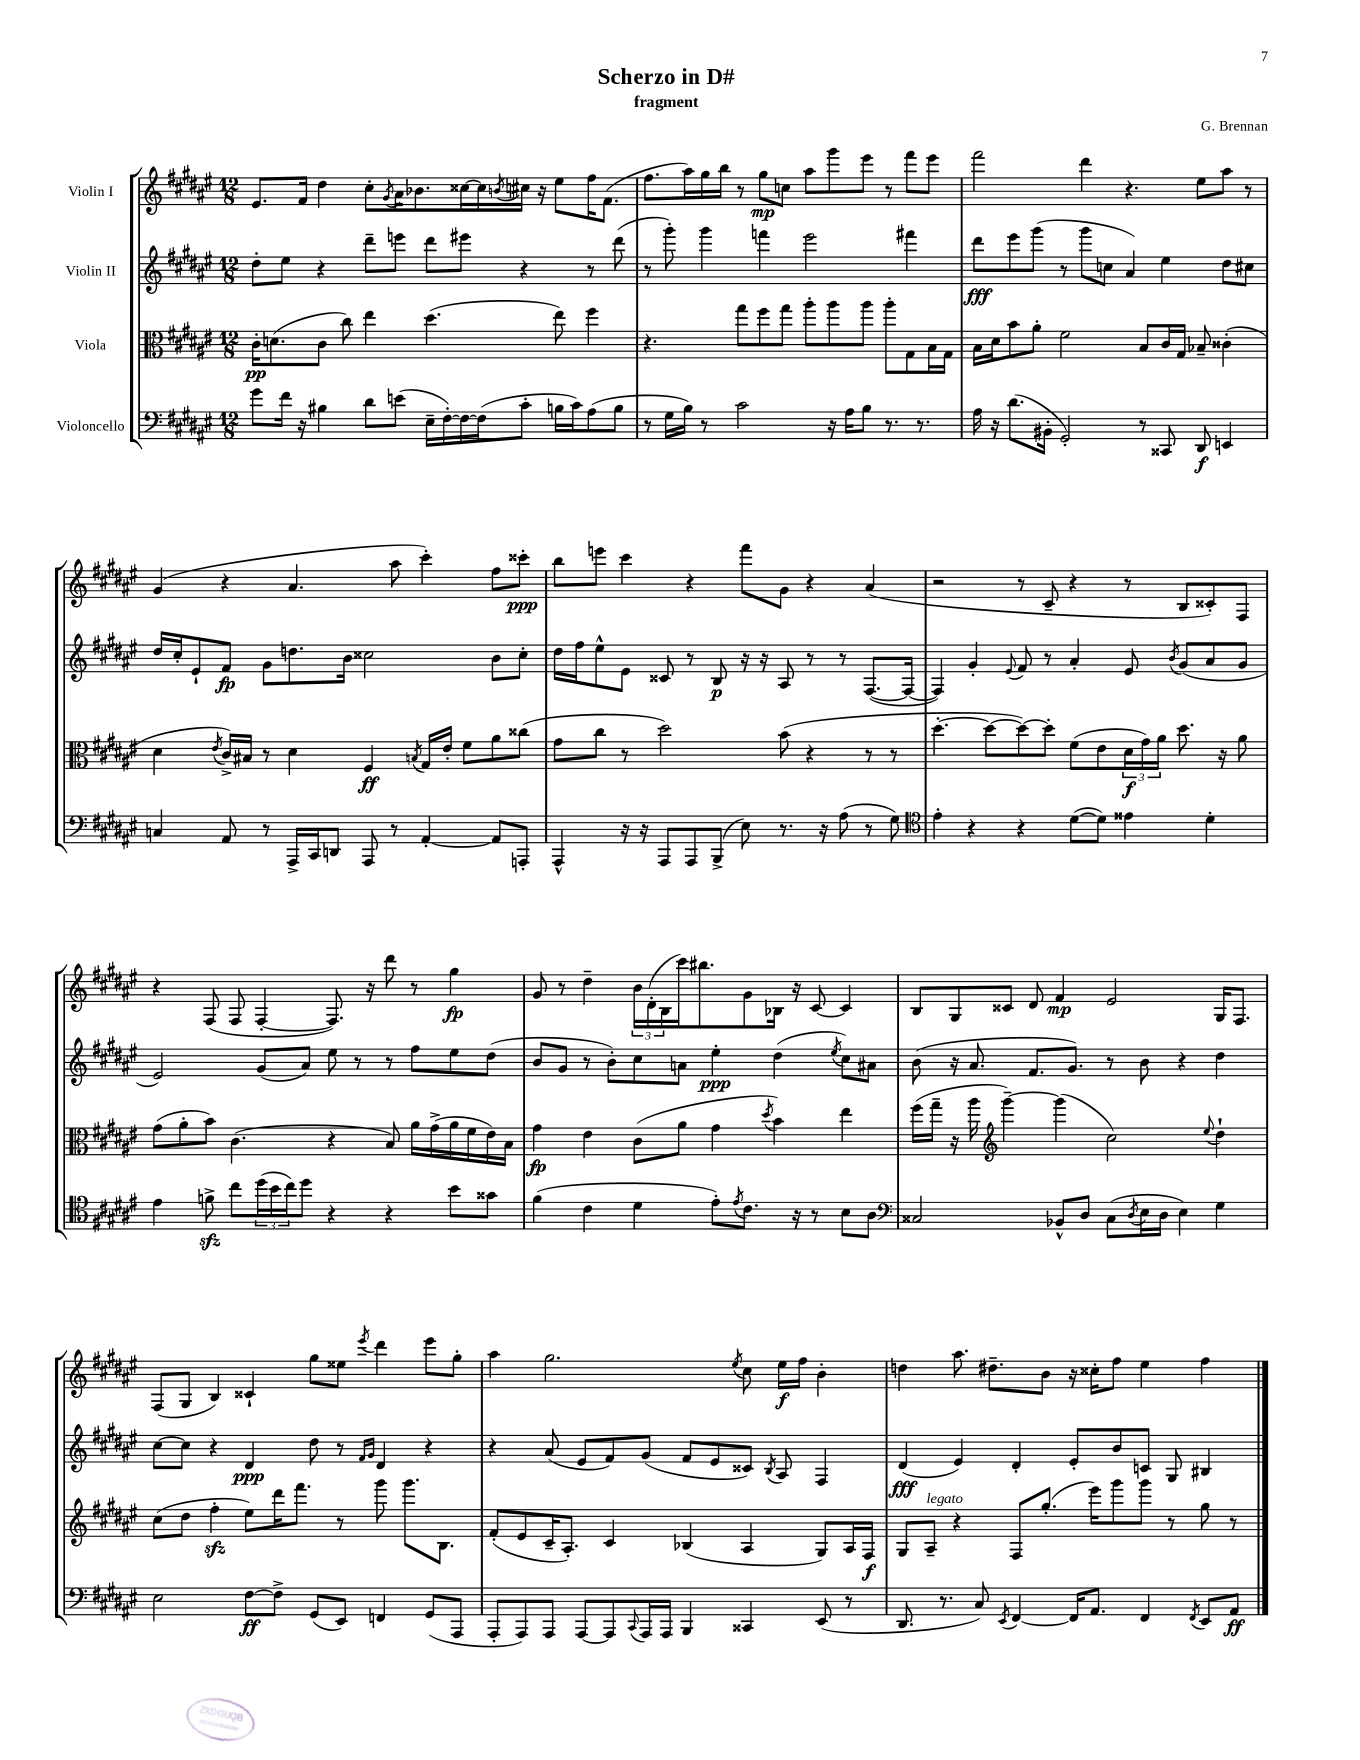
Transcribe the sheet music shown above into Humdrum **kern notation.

**kern	**kern	**kern	**kern
*staff4	*staff3	*staff2	*staff1
*clefF4	*clefC3	*clefG2	*clefG2
*k[f#c#g#d#a#e#]	*k[f#c#g#d#a#e#]	*k[f#c#g#d#a#e#]	*k[f#c#g#d#a#e#]
*M12/8	*M12/8	*M12/8	*M12/8
8g#\L	16c#'\LK	8dd#'\L	8.e#/L
.	(8.d\	.	.
16f#\Jk	.	8ee#\J	.
16r	.	.	16f#/Jk
4B#\	8c#\J	4r	4dd#\
.	8cc#\)	.	.
8d#\L	4ee#\	8ddd#~\L	8cc#'\L
.	.	.	8qg#/
(8e\J	.	8eee\J	16a#\K
.	.	.	8.b-\
16E#~\LL	(4.dd#\	8ddd#\L	.
[16F#'\)	.	.	.
16F#\_	.	8eee#\J	[16cc##\L
(16F#\]J	.	.	16cc##\]
.	.	.	8qb/
8c#'\J	.	4r	16cc#\JJ
.	.	.	16r
16B\LL	8ee#\)	.	8ee#\L
16c#\J)	.	.	.
(8A#\	4ff#\	8r	16ff#\K
.	.	.	(8.f#\J
8B\J	.	(8ddd#\	.
=	=	=	=
8r	4.r	8r	8.ff#\L
16G#\LL	.	8ggg#'\)	.
16B\JJ)	.	.	16aa#\L)
8r	.	4ggg#\	16gg#\
.	.	.	16bb\JJ
2c#\	8gg#\L	.	8r
.	8ff#\	4fff\	8gg#\L
.	8gg#\J	.	8cc\J
.	8aa#'\L	2eee#\	8aa#\L
16r	8aa#\	.	8ggg#\
16A#\LK	.	.	.
8B\J	8aa#\J	.	8eee#\J
8.r	8aa#'\L	.	8r
.	8G#\	4fff#\	8fff#\L
8.r	.	.	.
.	16B\L	.	8eee#\J
.	16G#\JJ	.	.
=	=	=	=
16A#\	16B\LL	8ddd#\L	2fff#\
16r	16d#\J	.	.
(8.d#\L	8b\	8eee#\	.
.	8a#'\J	(8ggg#\J	.
16BB#'\Jk	.	.	.
2GG#'/)	2f#\	8r	.
.	.	8ggg#\L	4ddd#\
.	.	8cc\J	.
.	.	4a#/)	4.r
8r	8B/L	.	.
8CC##/	16c#/L	4ee#\	.
.	16G#/JJ	.	.
8DD#/	8B-~/	.	8ee#\L
4EE/	(4c##'\	8dd#\L	8aa#\J
.	.	8cc#\J	8r
=	=	=	=
4C/	4d#\	16dd#/LL	(4g#/
.	.	16cc#'/J	.
.	.	8e#`/	.
.	8qe#/	.	.
8AA#/	16c#^/LL)	8f#/J	4r
.	16B#/JJ	.	.
8r	8r	8g#\L	.
16AAA#^/LL	4d#\	8.dd\	4.a#/
16CC#/J	.	.	.
8DD/J	.	.	.
.	.	16b\Jk	.
8AAA#/	4F#/	2cc##\	.
8r	.	.	8aa#\
.	8qB/	.	.
[4AA#'/	16G#/LL	.	4ccc#'\)
.	16e#'/JJ	.	.
.	8f#\L	.	.
8AA#/]L	8a#\	8b\L	8ff#\L
8AAA'/J	(8cc##\J	8cc##'\J	8ccc##'\J
=	=	=	=
4AAA#^^/	8g#\L	16dd#\LL	8bb\L
.	.	16ff#\J	.
.	8cc#\J	8ee#^^\	8eee\J
16r	8r	8e#\J	4ccc#\
16r	.	.	.
8AAA#/L	2dd#\)	8c##/	.
8AAA#/	.	8r	4r
(8BBB^/J	.	8B/	.
8E#\)	.	16r	8fff#\L
.	.	16r	.
8.r	(8b\	8A#/	8g#\J
.	4r	8r	4r
16r	.	.	.
(8A#\	.	8r	.
8r	8r	([8.F#/L	(4a#/
8G#\)	8r	.	.
.	.	16F#/_Jk	.
=	=	=	=
*clefC4	*	*	*
4e#'\	[4.dd#'\	4F#/])	2r
4r	.	4g#'/	.
.	8dd#\_L	.	.
.	.	8qqe#/	.
4r	8dd#\_)	8f#/	8r
.	8dd#'\]J	8r	8c#~/
([8d#\L	(8f#\L	4a#'/	4r
8d#\]J)	8e#\	.	.
4e##\	24d#\L	8e#/	8r
.	24g#\)	.	.
.	24a#\JJ	.	.
.	.	8qb/	.
.	8.dd#\	(8g#/L	8B/L
4d#'\	.	8a#/	8c##'/)
.	16r	.	.
.	8a#\	8g#/J	8F#/J
=	=	=	=
4e#\	(8g#\L	2e#/)	4r
.	8a#'\	.	.
8f^\	8b\J)	.	(8F#/
8cc#\L	(4.c#\	.	8F#/
(24dd#\L	.	(8g#/L	[4F#'/
24b\	.	.	.
24cc#\J)	.	.	.
8dd#\J	.	8a#/J)	.
4r	4r	8ee#\	8.F#/])
.	.	8r	.
.	.	.	16r
4r	8B/)	8r	8ddd#\
.	16a#\LL	8ff#\L	8r
.	(16g#^\	.	.
8b\L	16a#\	8ee#\	4gg#\
.	16f#\	.	.
8g##\J	16e#\)	(8dd#\J	.
.	16B\JJ	.	.
=	=	=	=
(4f#\	4g#\	8b/L	8g#/
.	.	8g#/J	8r
4c#\	4e#\	8r	4dd#~\
.	.	8b'\L)	.
4d#\	(8c#\L	8cc#\	24b\LL
.	.	.	(24d#'\
.	.	.	24B\
.	8a#\J	8a\J	16ccc#\J)
.	.	.	8.bb#\
8e#'\L)	4g#\	4ee#'\	.
8qe#/	.	.	.
8.c#\J	.	.	8g#\
.	8qdd#/	.	.
.	4b\)	(4dd#\	16B-\Jk
16r	.	.	16r
8r	.	.	[8c#/
.	.	8qee#/	.
8B\L	4ee#\	8cc#\L)	4c#/]
8A#\J	.	8a#\J	.
=	=	=	=
*clefF4	*	*	*
2C##/	(16ff#\LL	(8b\	8B/L
.	16gg#~\JJ	.	.
.	16r	16r	8G#/
.	16aa#\	8.a#/	.
*	*clefG2	*	*
.	[4ggg#~\)	.	8c##/J
.	.	8.f#/L	8d#/
8BB-^^/L	(4ggg#\]	.	4f#/
.	.	8.g#/J)	.
8D#/J	.	.	.
(8C##\L	2cc#\)	8r	2e#/
8qD#/	.	.	.
16E#\L	.	8b\	.
16D#\JJ	.	.	.
4E#\)	.	4r	.
.	8qqee#/	.	.
4G#\	4dd#`\	4dd#\	16G#/LK
.	.	.	8.F#/J
=	=	=	=
2E#\	(8cc#\L	[8cc#\L	(8F#/L
.	8dd#\J	8cc#\]J	8G#/J
.	4ff#'\	4r	4B/)
[8F#\L	8ee#\L)	4d#/	4c##`/
8F#^\]J	16ddd#\K	.	.
.	8.fff#\J	.	.
(8GG#/L	.	8dd#\	8gg#\L
8EE#/J)	8r	8r	8ee##\J
.	.	16qqf#/LL	.
.	.	16qqg#/JJ	8qeee#/
4FF/	8ggg#\	4d#/	4ddd#\
.	8.ggg#\L	.	.
(8GG#/L	.	4r	8eee#\L
.	8.B\J	.	.
8AAA#/J	.	.	8gg#'\J
=	=	=	=
8AAA#'/L	(8f#'/L	4r	4aa#\
8AAA#/)	8e#/	.	.
8AAA#/J	16c#~/K	(8a#/	2.gg#\
.	8.A#'/J)	.	.
[8AAA#/L	.	8e#/L	.
8AAA#/]	4c#/	8f#/)	.
8qqCC#/	.	.	.
16AAA#/L	.	(8g#/J	.
16AAA#/JJ	.	.	.
4BBB/	(4B-/	8f#/L	.
.	.	8e#/	.
.	.	.	8qee#/
4CC##/	4A#/	8c##/J)	8cc#\
.	.	8qB/	.
.	.	8A#/	16ee#\LL
.	.	.	16ff#\JJ
(8EE#/	8G#/L)	4F#/	4b'\
8r	16A#/L	.	.
.	16F#/JJ	.	.
=	=	=	=
8.DD#/	8G#/L	(4d#/	4dd\
.	8A#~/J	.	.
8.r	.	.	.
.	4r	4e#/)	8.aa#\
8C#/)	.	.	.
.	.	.	8.dd#~\L
8qEE#/	.	.	.
[4FF#/	8F#/L	4d#'/	.
.	(8.gg#'/J	.	8b\J
16FF#/]LK	.	8e#'/L	16r
8.AA#/J	16eee#\LK)	.	16cc##'\LK
.	8ggg#\	8b/	8ff#\J
4FF#/	8ggg#\J	8c/J	4ee#\
.	8r	8G#/	.
8qFF#/	.	.	.
8EE#/L	8gg#\	4B#/	4ff#\
8AA#/J	8r	.	.
==	==	==	==
*-	*-	*-	*-
